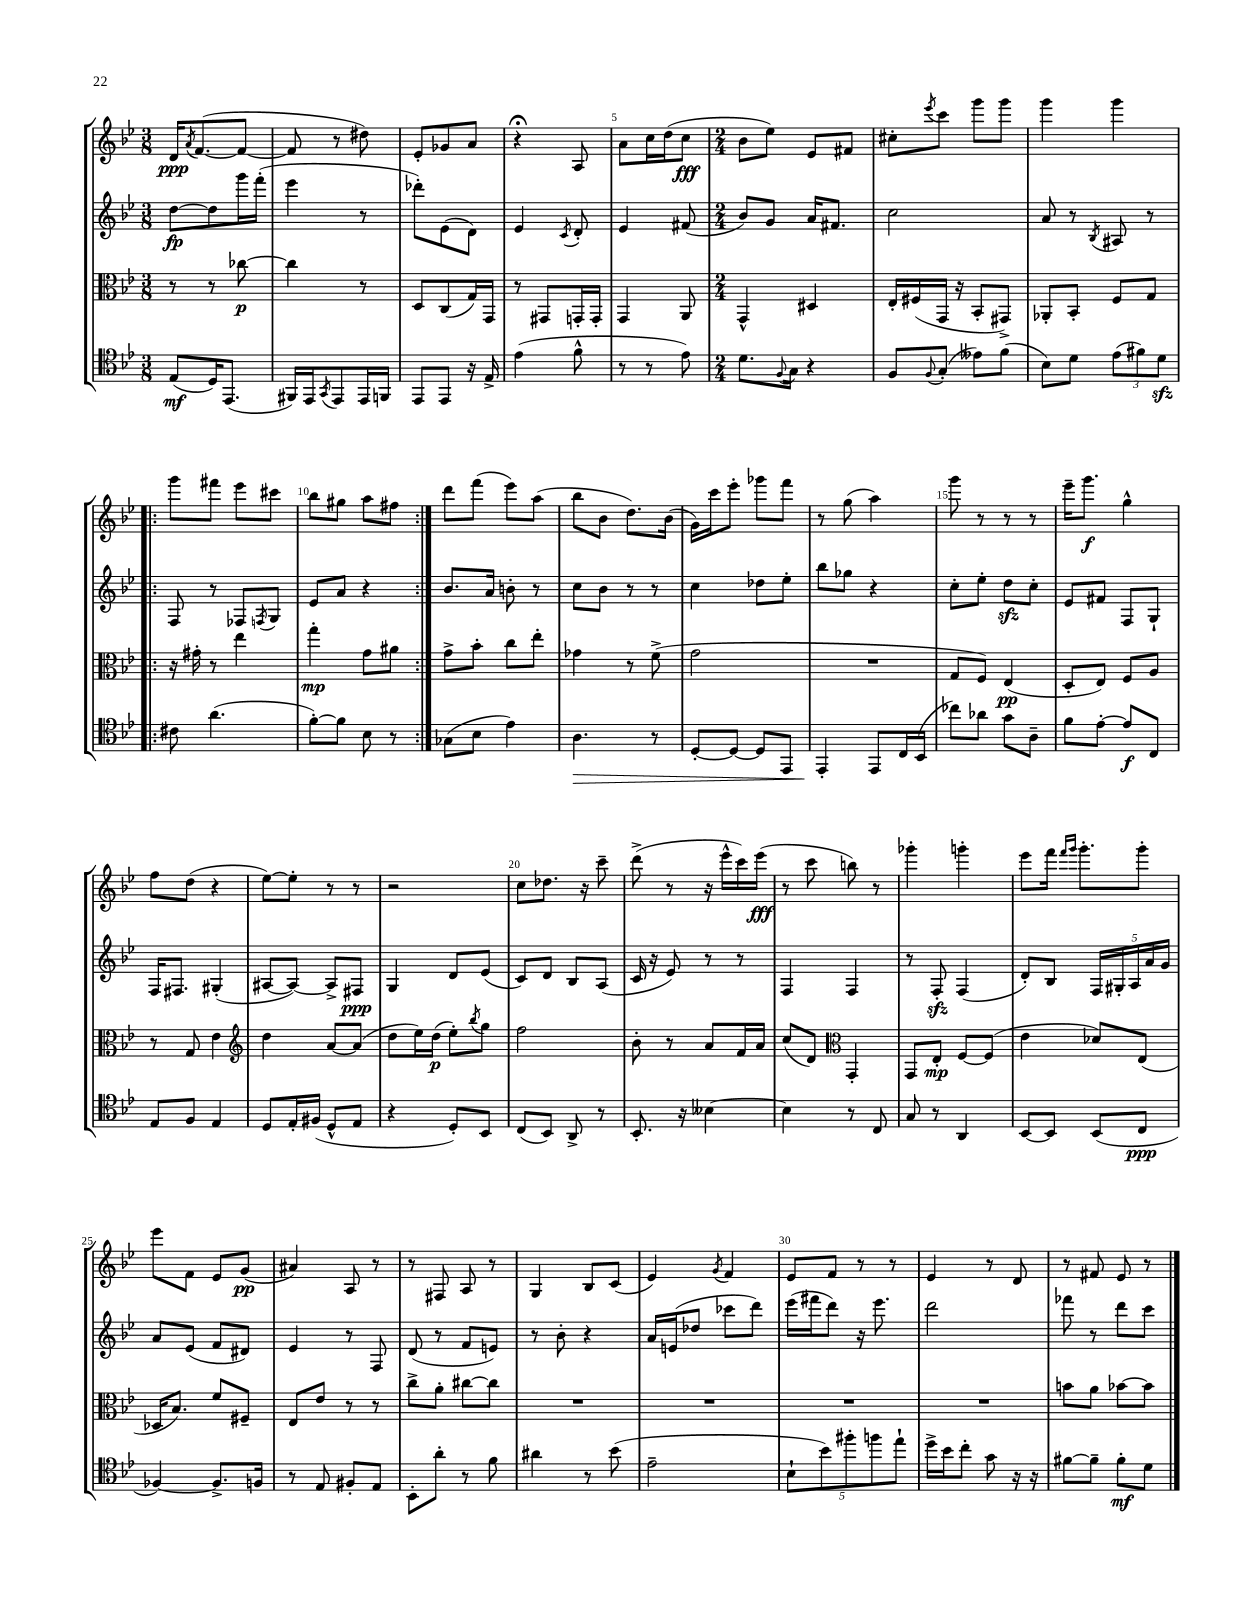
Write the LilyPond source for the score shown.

<<
\new StaffGroup <<
\new Staff = "s0" {
    \clef treble \key bes \major \numericTimeSignature \time 3/8
    d'16\ppp \acciaccatura { a'8 } f'8.~( f'8~ |
    f'8 r8 dis''8) |
    ees'8-. ges'8 a'8 |
    r4\fermata a8 |
    a'8 c''16 d''16( c''8\fff |
    \numericTimeSignature \time 2/4 bes'8 ees''8) ees'8 fis'8 |
    cis''8-. \acciaccatura { ees'''8 } c'''8 g'''8 g'''8 |
    g'''4 g'''4 |
    \repeat volta 2 { g'''8 fis'''8 ees'''8 cis'''8 |
    bes''8 gis''8 a''8 fis''8 | }
    d'''8 f'''8( ees'''8) a''8( |
    bes''8 bes'8 d''8.) bes'16( |
    g'16) c'''16 ees'''8-. ges'''8 f'''8 |
    r8 g''8( a''4) |
    g'''8 r8 r8 r8 |
    ees'''16-- g'''8.\f g''4-^ |
    f''8 d''8( r4 |
    ees''8~) ees''8-. r8 r8 |
    r2 |
    c''8 des''8. r16 c'''8-- |
    d'''8->( r8 r16 ees'''16-^ c'''16) ees'''16\fff( |
    r8 c'''8 b''8) r8 |
    ges'''4-. g'''4-. |
    ees'''8 f'''16 \grace { f'''16 g'''16 } g'''8.-. g'''8-. |
    ees'''8 f'8 ees'8 g'8\pp( |
    ais'4) a8 r8 |
    r8 fis8 a8 r8 |
    g4 bes8 c'8( |
    ees'4) \acciaccatura { g'8 } f'4 |
    ees'8 f'8 r8 r8 |
    ees'4 r8 d'8 |
    r8 fis'8 ees'8 r8 \bar "|." |
}
\new Staff = "s1" {
    \clef treble \key bes \major \numericTimeSignature \time 3/8
    d''8~\fp d''8 g'''16 f'''16-.( |
    ees'''4 r8 |
    des'''8-.) ees'8( d'8) |
    ees'4 \acciaccatura { c'8 } d'8-. |
    ees'4 fis'8( |
    \numericTimeSignature \time 2/4 bes'8) g'8 a'16 fis'8. |
    c''2 |
    a'8 r8 \acciaccatura { bes8 } ais8 r8 |
    \repeat volta 2 { f8 r8 fes8 \acciaccatura { f8 } g8 |
    ees'8 a'8 r4 | }
    bes'8. a'16 b'8-. r8 |
    c''8 bes'8 r8 r8 |
    c''4 des''8 ees''8-. |
    bes''8 ges''8 r4 |
    c''8-. ees''8-. d''8\sfz c''8-. |
    ees'8 fis'8 f8 g8-! |
    f16 fis8. gis4-.( |
    ais8~ ais8~) ais8-> fis8\ppp |
    g4 d'8 ees'8( |
    c'8) d'8 bes8 a8( |
    c'16 r16 ees'8) r8 r8 |
    f4 f4 |
    r8 f8-.\sfz f4( |
    d'8-.) bes8 \tuplet 5/4 { f16 gis16-. a16 a'16 g'16 } |
    a'8 ees'8( f'8 dis'8) |
    ees'4 r8 f8 |
    d'8( r8 f'8 e'8) |
    r8 bes'8-. r4 |
    a'16 e'16( des''8 ces'''8 d'''8) |
    ees'''16( fis'''16 d'''8) r16 ees'''8. |
    d'''2 |
    fes'''8 r8 d'''8 c'''8 \bar "|." |
}
\new Staff = "s2" {
    \clef alto \key bes \major \numericTimeSignature \time 3/8
    r8 r8 ces''8~\p |
    ces''4 r8 |
    d8 c8( g16) g,16 |
    r8 gis,8 g,16-. g,16-. |
    g,4 a,8 |
    \numericTimeSignature \time 2/4 g,4-^ dis4 |
    ees16-. fis16( g,16 r16 bes,8-. gis,8->) |
    aes,8-. bes,8-. f8 g8 |
    \repeat volta 2 { r16 gis'16-. r8 ees''4 |
    g''4-.\mp g'8 ais'8 | }
    g'8-> bes'8-. c''8 ees''8-. |
    ges'4 r8 f'8->( |
    g'2 |
    R2 |
    g8 f8) ees4\pp( |
    d8-. ees8) f8 a8 |
    r8 g8 ees'4 |
    \clef treble d''4 a'8~ a'8( |
    d''8 ees''16) d''16\p( ees''8-.) \acciaccatura { bes''8 } g''8 |
    f''2 |
    bes'8-. r8 a'8 f'16 a'16 |
    c''8( d'8) \clef alto g,4-. |
    g,8 ees8-.\mp f8~ f8( |
    ees'4 des'8) ees8( |
    des16 bes8.) f'8 fis8-- |
    ees8 ees'8 r8 r8 |
    c''8-> a'8-. cis''8~ cis''8 |
    R2 |
    R2 |
    R2 |
    R2 |
    b'8 a'8 bes'8~ bes'8 \bar "|." |
}
\new Staff = "s3" {
    \clef tenor \key bes \major \numericTimeSignature \time 3/8
    ees8\mf( d16) ees,8.( |
    fis,16) ees,16 \acciaccatura { g,8 } ees,8 ees,16 f,16 |
    ees,8 ees,8 r16 ees16-> |
    ees'4( f'8-^ |
    r8 r8 ees'8) |
    \numericTimeSignature \time 2/4 d'8. \appoggiatura { f8 } g16 r4 |
    f8 \appoggiatura { f8 } g8-.( eeses'8) f'8( |
    bes8) d'8 \tuplet 3/2 { ees'8( fis'8) d'8\sfz } |
    \repeat volta 2 { cis'8 a'4.( |
    f'8~-.) f'8 bes8 r8 | }
    ges8( bes8 ees'4) |
    a4.\> r8 |
    d8~-. d8~ d8 ees,8 |
    ees,4-.\! ees,8 c16 bes,16( |
    ces''8) aes'8 g'8 a8-- |
    f'8 ees'8~-. ees'8\f c8 |
    ees8 f8 ees4 |
    d8 ees16-. fis16( d8-^ ees8 |
    r4 d8-.) bes,8 |
    c8( bes,8) a,8-> r8 |
    bes,8.-. r16 beses4~ |
    beses4 r8 c8 |
    g8 r8 a,4 |
    bes,8~ bes,8 bes,8( c8\ppp |
    fes4~) fes8.-> f16 |
    r8 ees8 fis8-. ees8 |
    bes,8-. a'8-. r8 f'8 |
    ais'4 r8 bes'8( |
    ees'2-- |
    \tuplet 5/4 { bes8-! bes'8) fis''8-. f''8 ees''8-! } |
    d''16-> bes'16 c''8-. g'8 r16 r16 |
    fis'8~ fis'8-- fis'8-.\mf d'8 \bar "|." |
}
>>
>>
\layout { \context { \Score \override BarNumber.break-visibility = ##(#f #t #t) barNumberVisibility = #(every-nth-bar-number-visible 5) } }
